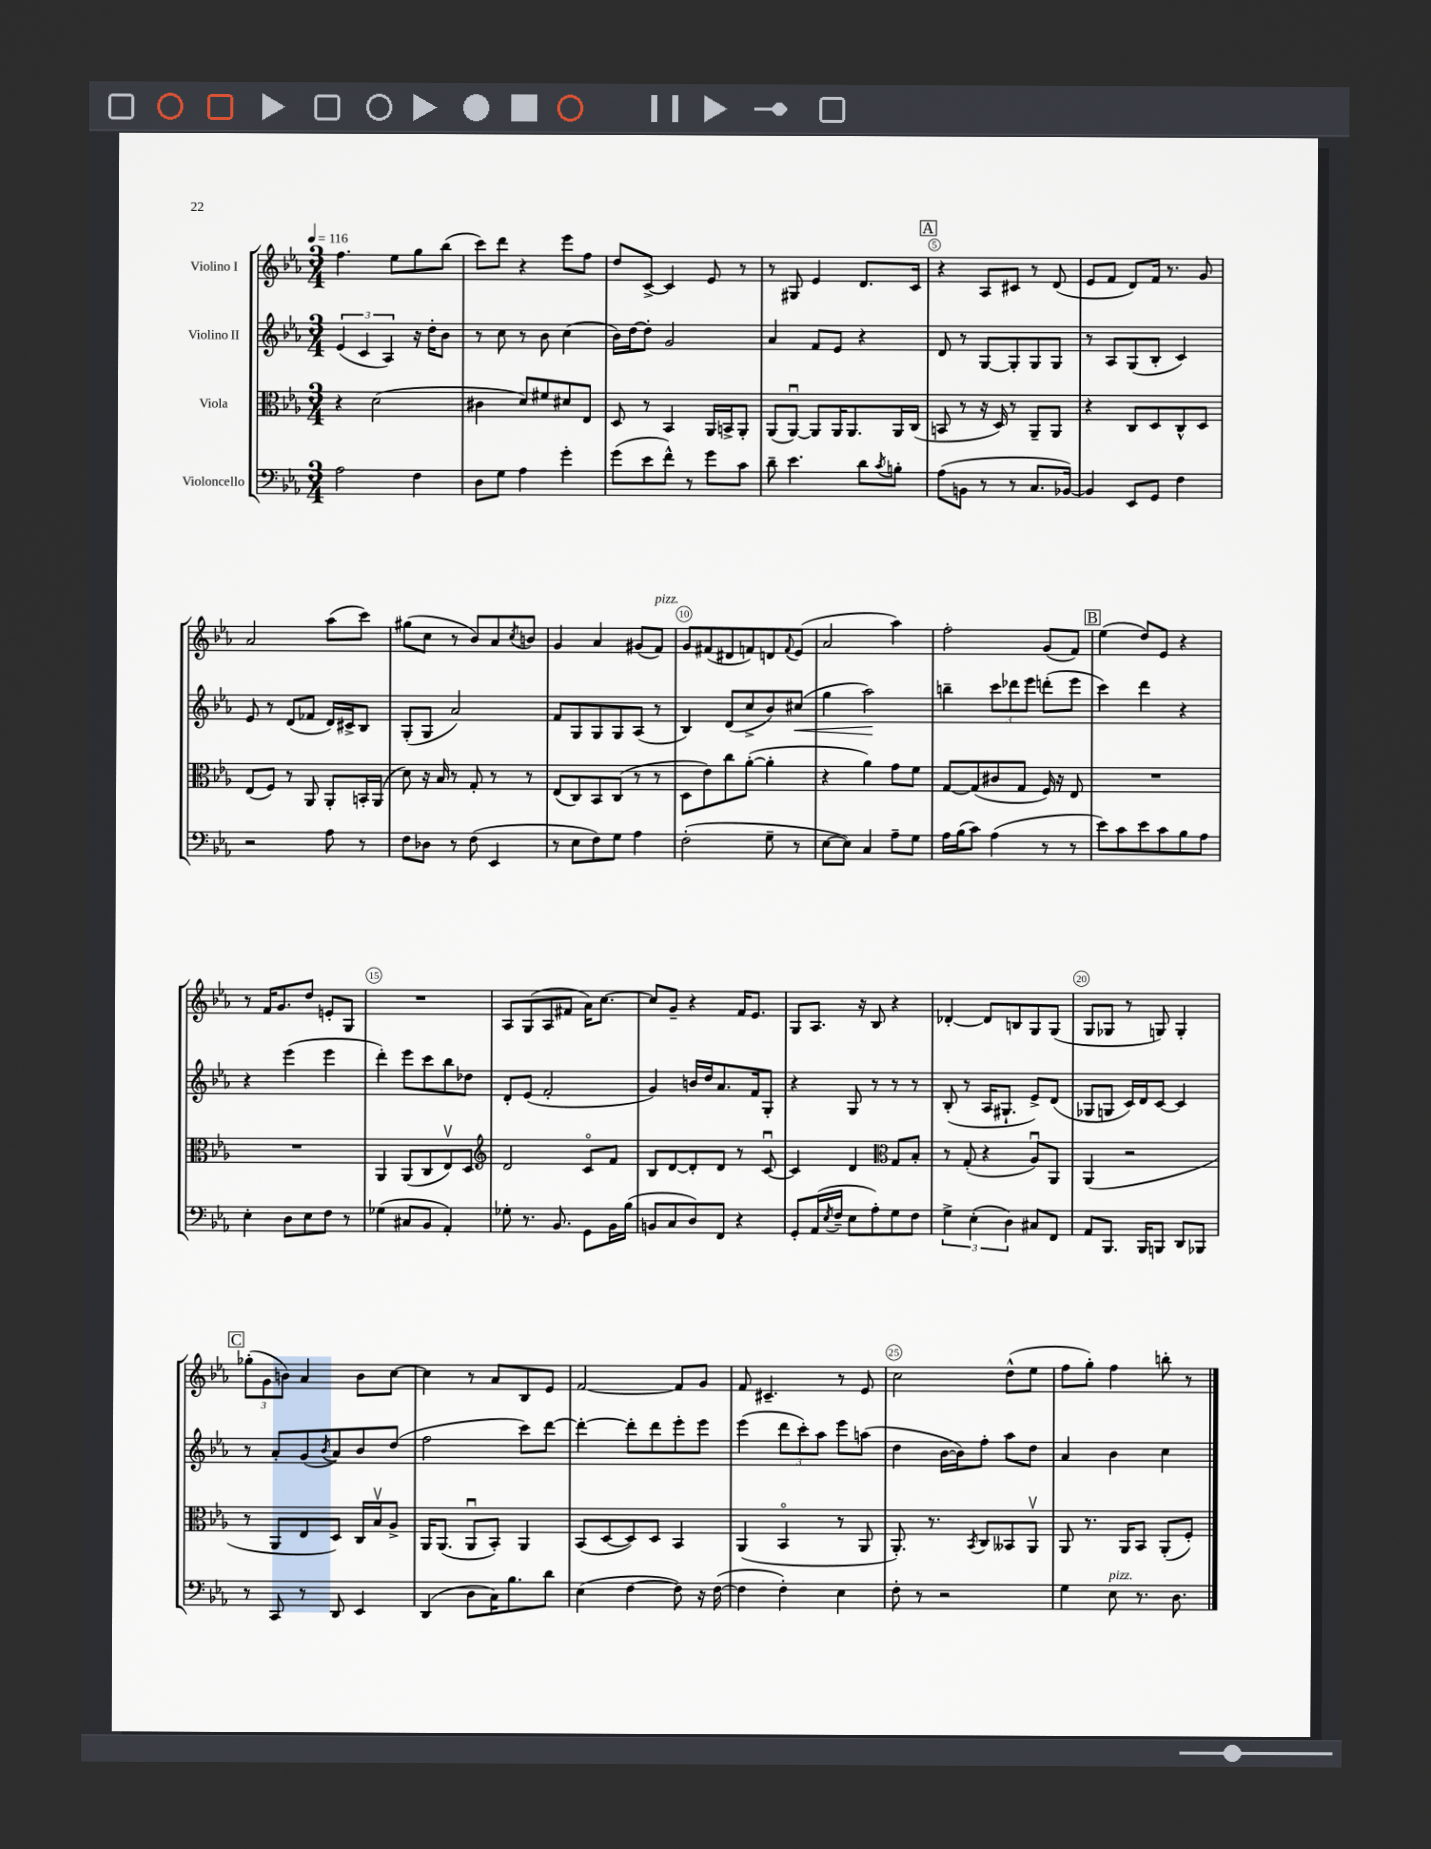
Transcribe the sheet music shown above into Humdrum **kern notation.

**kern	**kern	**kern	**kern
*staff4	*staff3	*staff2	*staff1
*clefF4	*clefC3	*clefG2	*clefG2
*k[b-e-a-]	*k[b-e-a-]	*k[b-e-a-]	*k[b-e-a-]
*M3/4	*M3/4	*M3/4	*M3/4
*MM116	*MM116	*MM116	*MM116
2A-	4r	(6e-	4.ff
.	.	6c	.
.	(2d	.	.
.	.	6A-)	.
.	.	.	8ee-
4F	.	16r	8gg
.	.	16dd'	.
.	.	8b-	(8bb-
=	=	=	=
8D	4c#	8r	8ccc)
8G	.	8cc	8ddd
4A-	8d)	8r	4r
.	8f#	8b-	.
4g'	8d#	(4cc	8eee-
.	8E-	.	8ff
=	=	=	=
(8g	8D	16b-)	8dd
.	.	[16dd	.
8e-	8r	8dd']	[8c^
8f^^)	4BB-	2g	4c]
8r	.	.	.
8g	16AA-	.	8e-
.	16BB^	.	.
8c	8AA-'	.	8r
=	=	=	=
8d~	(8AA-	4a-	8r
4.e-	[8AA-u)	.	8G#
.	8AA-]	8f	4e-
.	16AA-	8e-	.
.	8.AA-	.	.
8d	.	4r	8.d
8qc	.	.	.
8B'	16AA-	.	.
.	(16C	.	16c
=	=	=	=
(8A-	8BB	8d	4r
8BB	8r	8r	.
8r	16r	[8G	8A-
.	16D)	.	.
8r	8r	8G']	8c#
8.C	8AA-~	8G	8r
.	8AA-	8G	(8d
[16BB-)	.	.	.
=	=	=	=
4BB-]	4r	8r	8e-
.	.	8A-	8f
8EE-	8C	(8G	8d)
8GG	8D	8B-'	16f
.	.	.	8.r
4F	8C^^	4c)	.
.	8D	.	8g
=	=	=	=
2r	(8E-	8e-	2a-
.	8F)	8r	.
.	8r	(8d	.
.	8AA-	8f-	.
8A-	8AA-'	16d)	(8aa-
.	.	16c#^	.
8r	16BB'	8B-	8ccc)
.	(16AA-	.	.
=	=	=	=
8F	8d)	(8G'	(8gg#
8D-	16r	8G	8cc
.	16B-	.	.
8r	8r	2a-)	8r
(8F	8G'	.	8b-)
4EE-	8r	.	8a-
.	.	.	8qcc
.	8r	.	8b
=	=	=	=
8r	(8E-	8f	4g
8E-	8C)	8G	.
8F)	8BB-	8G	4a-
8G	(8C	8G	.
4A-	8r	(8A-	(8g#
.	8r	8r	8f)
=	=	=	=
(2F'	8D	4B-)	8g
.	8e-)	.	(8f#
.	8cc	(8d	8d#
.	([8a-'	8cc^	8f)
8G~	4a-']	8b-)	8d
.	.	.	8qqf
8r	.	(8cc#	(8e-
=	=	=	=
[8E-	4r	4gg	2a-
8E-])	.	.	.
4C	4a-)	2aa-)	.
8A-~	8g	.	4aa-)
8G	8f	.	.
=	=	=	=
16A-	[8G	4bb~	2ff'
(16B-	.	.	.
8c)	(8G]	.	.
(4A-	8c#	12ccc	.
.	.	12ddd-	.
.	8G	.	.
.	.	12eee-	.
8r	16F)	(8ddd'	(8g
.	16r	.	.
8r	8E-	8eee-	8f)
=	=	=	=
8e-)	2.r	4ccc)	(4ee-
8c	.	.	.
8e-	.	4ddd	8dd)
8c	.	.	8e-
8B-	.	4r	4r
8A-	.	.	.
=	=	=	=
4E-'	2.r	4r	8r
.	.	.	16f
.	.	.	8.g
8D	.	(4eee-	.
8E-	.	.	8dd
8F	.	4eee-	8e'
8r	.	.	8G
=	=	=	=
(4G-	4AA-	4ddd')	2.r
8C#	(8AA-	8eee-	.
8BB-	8C	8ccc	.
4AA-')	8E-v)	8bb-	.
.	8D	8dd-	.
=	=	=	=
*	*clefG2	*	*
8G-'	2d	8d'	8A-
8.r	.	(8e-	(8G
.	.	2f'	8A-
8.BB-	.	.	.
.	.	.	8f#
8GG	8co	.	16a-)
.	.	.	[8.cc
16BB-	8f	.	.
(16B-	.	.	.
=	=	=	=
8BB	8B-	4g)	8cc]
8C	[8d	.	8g~
8D)	8d']	16b	4r
.	.	16dd	.
8FF	8d	8.a-	.
4r	8r	.	16f
.	.	16f	8.e-
.	[8cu	8G'	.
=	=	=	=
8GG'	4c]	4r	8G
(16AA-	.	.	8.A-
8qE-	.	.	.
16F~	.	.	.
8E-	4d	8G	.
.	.	.	16r
8A-')	.	8r	8B-
*	*clefC3	*	*
8G	8G	8r	4r
8F	8B-'	8r	.
=	=	=	=
6G^	8r	(8B-'	[4d-'
.	(8G'	8r	.
(6E-'	.	.	.
.	4r	16A-	8d-]
.	.	8.G#`	.
6D)	.	.	.
.	.	.	8B
8C#	8A-u)	8e-^)	8G
8FF	8AA-	(8d	(8G
=	=	=	=
8AA-	(4AA-	8G-	8G
8.BBB-	.	8G	8G-
.	2r	16c)	8r
16BBB-	.	16d	.
8BBB	.	[8c	8G)
8DD	.	4c]	4G'
8BBB-	.	.	.
=	=	=	=
8r	8r	8r	(12gg-'
.	.	.	12g
8CC	8AA-	8a-'	.
.	.	.	12b)
8r	8E-	(8g	4a-
.	.	8qb-	.
8DD	8D)	8a-)	.
4EE-	16C	8b-	8b
.	16B-v	.	.
.	8A-^	(8dd	[8cc
=	=	=	=
(4DD	16AA-	2ff	4cc]
.	(8.AA-	.	.
8D	8AA-u	.	8r
16C)	8BB-')	.	8a-
8.B-	.	.	.
.	4AA-	8ccc)	8B-
8d	.	[8ddd	8e-
=	=	=	=
(4E-	(8BB-	4ddd'_	[2f
.	[8D	.	.
[4F	8D])	8ddd']	.
.	8D	8ddd	.
8F])	4BB-	8eee-'	8f]
16r	.	8eee-	8g
([16F	.	.	.
=	=	=	=
4F]	(4AA-	(4eee-	8f
.	.	.	4.c#~
4F')	4BB-o	12ddd	.
.	.	12ccc')	.
.	.	12aa-	.
4E-	8r	8eee-	8r
.	8AA-	(8aa	8e-
=	=	=	=
8F'	8.AA-')	4dd	2cc
8r	.	.	.
.	8.r	.	.
2r	.	[16b-	.
.	.	16b-])	.
.	8qBB-	.	.
.	8C	8ff'	.
.	8BB--	8aa-	(8dd^^
.	8AA-v	8dd	8ee-
=	=	=	=
4G	8AA-	4a-	8ff
.	8.r	.	8gg')
8E-	.	4b-	4ff
.	16AA-	.	.
8.r	8BB-	.	.
.	(8AA-'	4cc	8bb'
8.D	.	.	.
.	8F')	.	8r
==	==	==	==
*-	*-	*-	*-
